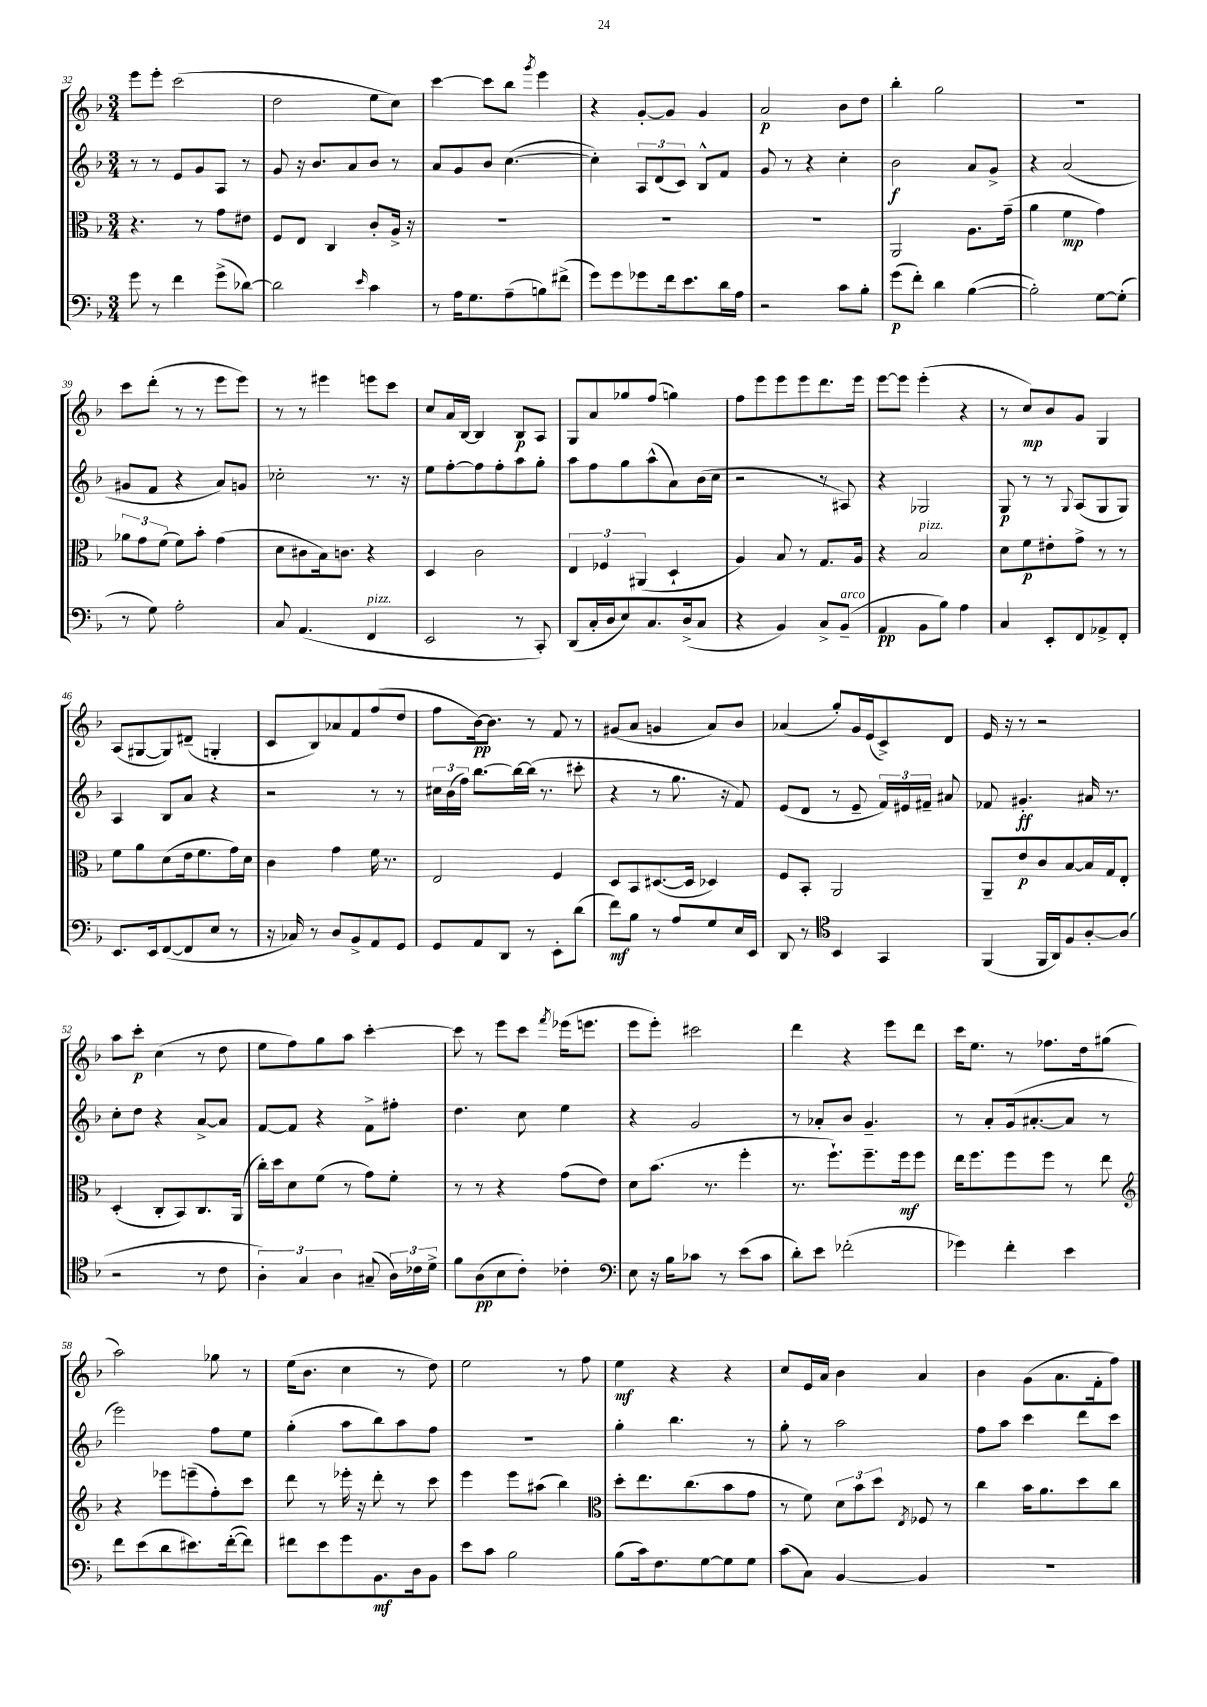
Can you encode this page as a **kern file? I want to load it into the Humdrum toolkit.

**kern	**dynam	**kern	**dynam	**kern	**dynam	**kern	**dynam
*part4	*part4	*part3	*part3	*part2	*part2	*part1	*part1
*staff4	*staff4	*staff3	*staff3	*staff2	*staff2	*staff1	*staff1
*clefF4	*	*clefC3	*	*clefG2	*	*clefG2	*
*k[b-]	*	*k[b-]	*	*k[b-]	*	*k[b-]	*
*M3/4	*	*M3/4	*	*M3/4	*	*M3/4	*
=32	=32	=32	=32	=32	=32	=32	=32
8g\	.	4.r	.	8r	.	8eee\L	.
8r	.	.	.	8r	.	8eee'\J	.
4f\	.	.	.	8e/L	.	(2ccc\	.
.	.	8r	.	8g/	.	.	.
(8g^\L	.	8g\L	.	8A/J	.	.	.
[8d-X\J)	.	8e#X\J	.	8r	.	.	.
=33	=33	=33	=33	=33	=33	=33	=33
2d-\]	.	8F/L	.	8g/	.	2dd\	.
.	.	8E/J	.	16r	.	.	.
.	.	.	.	8.b-/L	.	.	.
.	.	4C/	.	.	.	.	.
.	.	.	.	8a/	.	.	.
16qqe/	.	.	.	.	.	.	.
4c\	.	8c'/L	.	8b-/J	.	8ee\L	.
.	.	16A^/Jk	.	8r	.	8cc\J)	.
.	.	16r	.	.	.	.	.
=34	=34	=34	=34	=34	=34	=34	=34
8r	.	2.r	.	8a/L	.	[4ccc\	.
16A\KL	.	.	.	8g/	.	.	.
8.G\	.	.	.	.	.	.	.
.	.	.	.	8b-/J	.	8ccc\L]	.
(8A~\	.	.	.	([4.cc\	.	8bb-\J	.
.	.	.	.	.	.	8qggg/	.
8Bn\)	.	.	.	.	.	4eee\	.
(8f#X^\J	.	.	.	.	.	.	.
=35	=35	=35	=35	=35	=35	=35	=35
8g\L)	.	2.r	.	4cc'\])	.	4r	.
8g\	.	.	.	.	.	.	.
8g-X\	.	.	.	12A/L	.	[8g'/L	.
.	.	.	.	(12d/	.	.	.
16f\k	.	.	.	.	.	8g/J]	.
.	.	.	.	12c/J)	.	.	.
8.e\	.	.	.	.	.	.	.
.	.	.	.	8B-^^/L	.	4g/	.
16d\L	.	.	.	8f/J	.	.	.
16A\JJ	.	.	.	.	.	.	.
=36	=36	=36	=36	=36	=36	=36	=36
2r	.	2.r	.	8g/	.	2a/	p
.	.	.	.	8r	.	.	.
.	.	.	.	4r	.	.	.
8c\L	.	.	.	4cc'\	.	8b-\L	.
8B-'\J	.	.	.	.	.	8dd\J	.
=37	=37	=37	=37	=37	=37	=37	=37
(8g\L	p	2AA/	.	2b-\	f	4bb-'\	.
8f'\J)	.	.	.	.	.	.	.
4d\	.	.	.	.	.	2gg\	.
([4B-\	.	8.A\L	.	8a/L	.	.	.
.	.	.	.	8g^/J	.	.	.
.	.	(16g~\Jk	.	.	.	.	.
=38	=38	=38	=38	=38	=38	=38	=38
2B-'\])	.	4a\	.	4r	.	2.r	.
.	.	4f\	mp	(2a/	.	.	.
[8G\L	.	4g\)	.	.	.	.	.
(8G'\J]	.	.	.	.	.	.	.
!!LO:LB:g=z
=39	=39	=39	=39	=39	=39	=39	=39
8r	.	12a-X\L	.	8g#X/L	.	8ccc\L	.
.	.	12g\	.	.	.	.	.
8G\)	.	.	.	8f/J	.	(8ddd'\J	.
.	.	(12f\J	.	.	.	.	.
2A'\	.	8f\L)	.	4r	.	8r	.
.	.	8b-'\J	.	.	.	8r	.
.	.	(4g\	.	8a/L)	.	8eee\L	.
.	.	.	.	8gn/J	.	8eee\J)	.
=40	=40	=40	=40	=40	=40	=40	=40
8C/	.	8d\L	.	2cc-X'\	.	8r	.
(4.AA/	.	8c#X\	.	.	.	8r	.
.	.	16B-\k)	.	.	.	4eee#X\	.
.	.	8.cn\J	.	.	.	.	.
!LO:TX:a:i:t=pizz.	!	!	!	!	!	!	!
4FF/	.	4r	.	8.r	.	8eeen\L	.
.	.	.	.	.	.	8ccc\J	.
.	.	.	.	16r	.	.	.
=41	=41	=41	=41	=41	=41	=41	=41
2EE/	.	4D/	.	8ee\L	.	8cc/L	.
.	.	.	.	[8ff'\	.	16a/L	.
.	.	.	.	.	.	[16B-/JJ	.
.	.	2c\	.	8ff\]	.	4B-/]	.
.	.	.	.	8ff'\	.	.	.
8r	.	.	.	8aa\	.	8B-/L	p
8CC'/)	.	.	.	8gg'\J	.	8A/J	.
=42	=42	=42	=42	=42	=42	=42	=42
(8DD/L	.	6E/	.	8aa\L	.	8G/L	.
16C'/L	.	.	.	8ff\	.	8a/	.
.	.	6F-X/	.	.	.	.	.
16D/J	.	.	.	.	.	.	.
8E/)	.	.	.	8gg\	.	8gg-X/	.
.	.	(6AA#X/	.	.	.	.	.
8.C/	.	.	.	(8aa^^\	.	(8ff/J	.
.	.	4D`/	.	8a\)	.	4ggn\)	.
(16D^/k	.	.	.	.	.	.	.
8C/J	.	.	.	(16b-\L	.	.	.
.	.	.	.	16cc\JJ	.	.	.
=43	=43	=43	=43	=43	=43	=43	=43
4r	.	4A/)	.	2r	.	8ff\L	.
.	.	.	.	.	.	8eee\	.
4BB-/)	.	8B-/	.	.	.	8eee\	.
.	.	8r	.	.	.	8eee\	.
8C^/L	.	8.G/L	.	8r	.	8.ddd\	.
!LO:TX:a:i:t=arco	!	!	!	!	!	!	!
(8BB-~/J	.	.	.	8A#X/)	.	.	.
.	.	16A/Jk	.	.	.	16eee\Jk	.
=44	=44	=44	=44	=44	=44	=44	=44
4AA/	pp	4r	.	4r	.	[8eee\L	.
.	.	.	.	.	.	8eee\J]	.
!	!	!LO:TX:a:i:t=pizz.	!	!	!	!	!
8BB-\L	.	2B-/	.	2G-X/	.	(4eee'\	.
8B-\J)	.	.	.	.	.	.	.
4A\	.	.	.	.	.	4r	.
=45	=45	=45	=45	=45	=45	=45	=45
4C/	.	8d\L	.	8G/	p	8r	.
.	.	8f\	p	8r	.	8cc/L)	mp
8EE'/L	.	8e#X'\	.	8r	.	8b-/	.
.	.	.	.	8qqG/	.	.	.
8FF/	.	8g^\J	.	(8A/L	.	8g/J	.
8AA-X^/	.	8r	.	8G/	.	4G/	.
8FF'/J	.	8r	.	8G/J)	.	.	.
!!LO:LB:g=z
=46	=46	=46	=46	=46	=46	=46	=46
8.EE/L	.	8f\L	.	4A/	.	(8A/L	.
.	.	8a\	.	.	.	[8G#X/	.
16EE/k	.	.	.	.	.	.	.
([8FF/	.	(8d\	.	8B-/L	.	8G#/])	.
8FF/]	.	16e\k	.	8a/J	.	(8d#X~/J	.
.	.	8.f\	.	.	.	.	.
8E/J	.	.	.	4r	.	4Gn'/	.
8r	.	16g\L)	.	.	.	.	.
.	.	16d\JJ	.	.	.	.	.
=47	=47	=47	=47	=47	=47	=47	=47
16r	.	4c\	.	2r	.	8c/L	.
16C-X/)	.	.	.	.	.	.	.
8r	.	.	.	.	.	8B-/)	.
8D/L	.	4g\	.	.	.	8a-X/	.
8BB-^/	.	.	.	.	.	8f/	.
8AA/	.	16f\	.	8r	.	(8ff/	.
.	.	8.r	.	.	.	.	.
8GG/J	.	.	.	8r	.	8dd/J	.
=48	=48	=48	=48	=48	=48	=48	=48
8GG/L	.	2E/	.	24cc#X\LL	.	8ff\L	.
.	.	.	.	(24b-\	.	.	.
.	.	.	.	24ff\JJ)	.	.	.
8AA/	.	.	.	[8.bb-\L	.	[16b-\k)	pp
.	.	.	.	.	.	8.b-\J]	.
8DD/J	.	.	.	.	.	.	.
.	.	.	.	16bb-\L_	.	.	.
8r	.	.	.	(16bb-\JJ]	.	8r	.
.	.	.	.	8.r	.	.	.
8EE'\L	.	4F/	.	.	.	8f/	.
(8d\J	.	.	.	8ccc#X'\	.	8r	.
=49	=49	=49	=49	=49	=49	=49	=49
8f\L)	mf	8D/L	.	4r	.	(8g#X/L	.
8B-\J	.	8BB-/	.	.	.	8a/J	.
8r	.	([8.D#X/	.	8r	.	4gn/	.
8A/L	.	.	.	8.gg\	.	.	.
.	.	16D#/Jk]	.	.	.	.	.
8G/	.	4D-X/)	.	.	.	8a/L)	.
.	.	.	.	16r	.	.	.
16E/L	.	.	.	8f/)	.	8b-/J	.
16EE/JJ	.	.	.	.	.	.	.
=50	=50	=50	=50	=50	=50	=50	=50
8DD/	.	8F/L	.	(8e/L	.	(4a-X/	.
8r	.	8BB-'/J	.	8d/J	.	.	.
*clefC4	*	*	*	*	*	*	*
4BB-/	.	2AA/	.	8r	.	8gg'/L)	.
.	.	.	.	8e~/	.	16g/L	.
.	.	.	.	.	.	(16e/J	.
4GG/	.	.	.	24f/LL)	.	8c^/)	.
.	.	.	.	24e#X/	.	.	.
.	.	.	.	24f#X~/JJ	.	.	.
.	.	.	.	8a#X/	.	8d/J	.
=51	=51	=51	=51	=51	=51	=51	=51
(4FF/	.	8AA~/L	.	8f-X/	.	16e/	.
.	.	.	.	.	.	16r	.
.	.	8e/	p	4.g#X'/	ff	8r	.
16FF/LL	.	8c/	.	.	.	2r	.
16AA/J)	.	.	.	.	.	.	.
8F/	.	[8B-/	.	.	.	.	.
[8A'/	.	16B-/L]	.	16a#X/	.	.	.
.	.	16G/J	.	8.r	.	.	.
(8A/J]	.	8E'/J	.	.	.	.	.
!!LO:LB:g=z
=52	=52	=52	=52	=52	=52	=52	=52
2r	.	(4D'/	.	8cc'\L	.	8aa\L	.
.	.	.	.	8dd\J	.	8ccc'\J	p
.	.	8C'/L	.	4r	.	(4cc\	.
.	.	8BB-/)	.	.	.	.	.
8r	.	8.C/	.	[8a^/L	.	8r	.
8c\	.	.	.	8a/J]	.	8dd\	.
.	.	(16AA/Jk	.	.	.	.	.
=53	=53	=53	=53	=53	=53	=53	=53
6A'\)	.	16cc'\LL)	.	[8f/L	.	8ee\L	.
.	.	16dd\J	.	.	.	.	.
.	.	8d\	.	8f/J]	.	8ff\)	.
6G/	.	.	.	.	.	.	.
.	.	(8f\J	.	4r	.	8gg\	.
6A\	.	.	.	.	.	.	.
.	.	8r	.	.	.	8aa\J	.
(8G#X~/	.	8g\L)	.	8f^\L	.	[4ccc'\	.
24A\LL)	.	8f'\J	.	8ff#X'\J	.	.	.
24c-X\	.	.	.	.	.	.	.
24d^\JJ	.	.	.	.	.	.	.
=54	=54	=54	=54	=54	=54	=54	=54
8f\L	.	8r	.	4.dd\	.	8ccc\]	.
(8A\	pp	8r	.	.	.	8r	.
8B-\	.	4r	.	.	.	8eee\L	.
8c'\J)	.	.	.	8cc\	.	8ccc\J	.
.	.	.	.	.	.	8qfff/	.
4c-X'\	.	(8g\L	.	4ee\	.	(16eee-X\KL	.
.	.	.	.	.	.	8.eeen\J	.
.	.	8e\J)	.	.	.	.	.
=55	=55	=55	=55	=55	=55	=55	=55
*clefF4	*	*	*	*	*	*	*
8E\	.	8d\L	.	4r	.	8eee\L	.
16r	.	(8.b-\J	.	.	.	8eee'\J)	.
16B-\KL	.	.	.	.	.	.	.
8c-X\J	.	.	.	2g/	.	2ccc#X\	.
.	.	8.r	.	.	.	.	.
8r	.	.	.	.	.	.	.
(8e\L	.	4ff'\	.	.	.	.	.
8c-\J	.	.	.	.	.	.	.
=56	=56	=56	=56	=56	=56	=56	=56
8d'\L)	.	8.r	.	8r	.	4ddd\	.
8e\J	.	.	.	8a-X'/L	.	.	.
.	.	8.ff`\L)	.	.	.	.	.
(2f-X'\	.	.	.	8b-/J	.	4r	.
.	.	8.ff~\	.	4.g~/	.	.	.
.	.	.	.	.	.	8eee\L	.
.	.	16ff\k	mf	.	.	.	.
.	.	8ff\J	.	.	.	8ddd\J	.
=57	=57	=57	=57	=57	=57	=57	=57
4g-X\)	.	16ee\KL	.	8r	.	16ccc\KL	.
.	.	8.ff\	.	.	.	8.ee\J	.
.	.	.	.	8a'/L	.	.	.
4f'\	.	8ff\	.	(16g/k	.	8r	.
.	.	.	.	[8.a#X'/	.	.	.
.	.	8ff\J	.	.	.	8.ff-X\L	.
4e\	.	8r	.	8a#/J]	.	.	.
.	.	.	.	.	.	16dd\k	.
.	.	8ee\	.	8r	.	(8gg#X\J	.
!!LO:LB:g=z
=58	=58	=58	=58	=58	=58	=58	=58
*	*	*clefG2	*	*	*	*	*
8f\L	.	4r	.	2eee\)	.	2aa\)	.
(8e\	.	.	.	.	.	.	.
8d\	.	8eee-X\L	.	.	.	.	.
8.e#X\)	.	(8eeen~\	.	.	.	.	.
.	.	8ff'\)	.	8ff\L	.	8gg-X\	.
([16f'\k	.	.	.	.	.	.	.
8f\J])	.	8ccc\J	.	8ee\J	.	8r	.
=59	=59	=59	=59	=59	=59	=59	=59
8f#X\L	.	8ddd\	.	(4gg'\	.	(16ee\KL	.
.	.	.	.	.	.	8.b-\J	.
8e\	.	8r	.	.	.	.	.
8g\	.	16eee-X'\	.	8aa\L	.	4cc\	.
.	.	16r	.	.	.	.	.
8.BB-\	mf	8ddd'\	.	8bb-\)	.	.	.
.	.	8r	.	8aa\	.	8r	.
16D\k	.	.	.	.	.	.	.
8BB-\J	.	8ccc\	.	8ff\J	.	8dd\)	.
=60	=60	=60	=60	=60	=60	=60	=60
8e\L	.	4eee\	.	2.r	.	2ee\	.
8c\J	.	.	.	.	.	.	.
2B-\	.	8eee\L	.	.	.	.	.
.	.	(8aa#X\J	.	.	.	.	.
.	.	4bb-\)	.	.	.	8r	.
.	.	.	.	.	.	8ff\	.
=61	=61	=61	=61	=61	=61	=61	=61
*	*	*clefC3	*	*	*	*	*
(8B-\L	.	8dd'\L	.	4gg'\	.	4ee\	mf
16c\k)	.	8.ee\	.	.	.	.	.
8.F\	.	.	.	.	.	.	.
.	.	.	.	4.bb-\	.	4r	.
.	.	(8.cc\	.	.	.	.	.
[8G\	.	.	.	.	.	.	.
8G\]	.	8b-\	.	.	.	4r	.
8G\J	.	8g\J	.	8r	.	.	.
=62	=62	=62	=62	=62	=62	=62	=62
(8c\L	.	8r	.	8gg'\	.	8cc/L	.
8C\J)	.	8f\)	.	8r	.	16e/L	.
.	.	.	.	.	.	16a/JJ	.
[4BB-/	.	12d\L	.	2aa\	.	4b-\	.
.	.	12b-\	.	.	.	.	.
.	.	12dd\J	.	.	.	.	.
.	.	8qE/	.	.	.	.	.
4BB-/]	.	8F-X/	.	.	.	4a/	.
.	.	8r	.	.	.	.	.
=63	=63	=63	=63	=63	=63	=63	=63
2.r	.	4cc\	.	8ff\L	.	4b-\	.
.	.	.	.	8aa\J	.	.	.
.	.	16b-\KL	.	4ccc\	.	(8g\L	.
.	.	8.a\	.	.	.	.	.
.	.	.	.	.	.	8.a\	.
.	.	8dd\	.	8ddd\L	.	.	.
.	.	.	.	.	.	16f'\k	.
.	.	8cc\J	.	8ccc\J	.	8ff\J)	.
==	==	==	==	==	==	==	==
*-	*-	*-	*-	*-	*-	*-	*-
